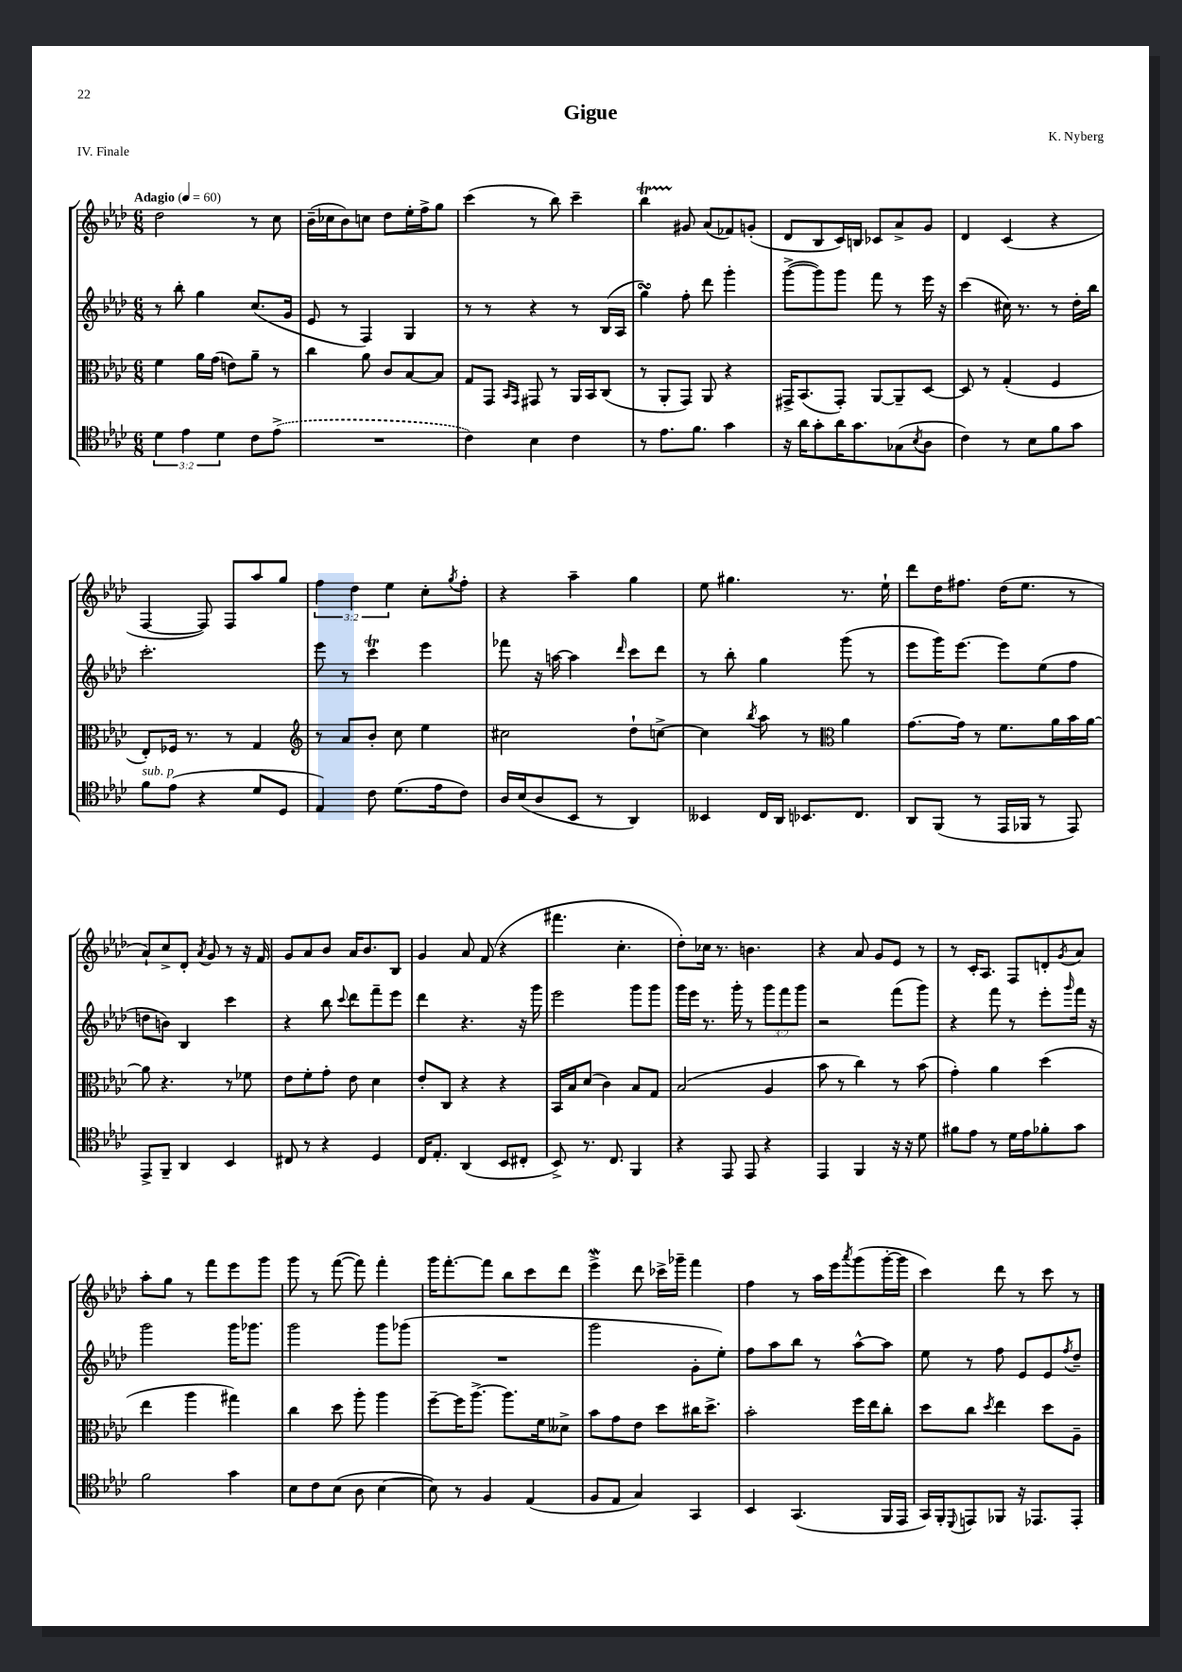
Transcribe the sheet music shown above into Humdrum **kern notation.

**kern	**kern	**kern	**kern
*staff4	*staff3	*staff2	*staff1
*clefC4	*clefC3	*clefG2	*clefG2
*k[b-e-a-d-]	*k[b-e-a-d-]	*k[b-e-a-d-]	*k[b-e-a-d-]
*M6/8	*M6/8	*M6/8	*M6/8
*MM60	*MM60	*MM60	*MM60
6d-\	4f\	8r	2dd-\
.	.	8bb-'\	.
6e-\	.	.	.
.	16a-\LL	4gg\	.
.	(16g\JJ	.	.
6d-\	.	.	.
.	8e\L)	.	.
8c\L	8a-~\J	(8.cc/L	8r
(8e-^\J	8r	.	8cc\
.	.	16g/Jk	.
=	=	=	=
2.r	4cc\	8e-/	(16b-~\LL
.	.	.	16cc-\J
.	.	8r	8b-\)
.	8a-\	4F/)	8cc\J
.	8c/L	.	8dd-\L
.	[8B-/	4G/	16ee-'\L
.	.	.	16ff^\J
.	8B-/]J	.	8gg\J
=	=	=	=
4c\)	8G/L	8r	(4ccc\
.	8GG/J	8r	.
.	16qqBB-/LL	.	.
.	16qqGG/JJ	.	.
4B-\	8GG#/	4r	8r
.	8r	.	8bb-\)
4c\	16AA-/LL	8r	4ccc~\
.	16BB-/J	.	.
.	(8C/J	(16B-/LL	.
.	.	16A-/JJ	.
=	=	=	=
8r	8r	4gg\)	4bb-\
8.e-\L	8AA-'/L	.	.
.	8GG/J)	8ff'\	8g#/
8.f\J	.	.	.
.	8AA-/	8ddd-\	(8a-/L
4g\	4r	4ggg'\	8f-/)
.	.	.	(8g'/J
=	=	=	=
16r	16GG#^/LK	([8ggg^\L	8d-/L
16a-\LK	(8.BB-/	.	.
8g'\	.	8ggg\])	8B-/
16a-\K	8GG#'/J)	8ggg\J	16c/L)
8.g\	.	.	16B/JJ
.	[8AA-/L	8fff\	8c-/L
(8G-\	8AA-~/]	8r	8a-^/
8qB-/	.	.	.
8A-\J	[8D-/J	16eee-\	8g/J
.	.	16r	.
=	=	=	=
4c\)	8D-/]	(4ccc\	4d-/
.	8r	.	.
8r	(4G'/	16cc#\)	(4c/
.	.	8.r	.
8B-\L	.	.	.
8f\	4F/	8r	4r
8g\J	.	16dd-'\LL	.
.	.	16bb-\JJ	.
=	=	=	=
8f\L	8E-'/L)	2.ccc'\	[4F/
(8e-\J	16F-/Jk	.	.
.	8.r	.	.
4r	.	.	8F/])
.	8r	.	8F/L
8d-/L	4G/	.	8aa-/
8D-/J	.	.	8gg/J
=	=	=	=
*	*clefG2	*	*
4E-/)	8r	8eee-\	6ff\
.	8a-/L	8r	.
.	.	.	6dd-\
8c\	8b-'/J	4ccc\	.
.	.	.	6ee-\
(8.d-\L	8cc\	.	.
.	4ee-\	4eee-\	8cc'\L
16e-\k	.	.	.
.	.	.	8qgg/
8c\J)	.	.	8ff'\J
=	=	=	=
16A-/LL	2cc#\	8fff-\	4r
(16B-/J	.	.	.
8A-/	.	16r	.
.	.	[16aa\	.
8BB-/J	.	4aa\]	4aa-~\
8r	.	.	.
.	.	16qqddd-/	.
4AA-/)	8dd-`\L	8ccc\L	4gg\
.	[8cc^\J	8ddd-\J	.
=	=	=	=
4BB--/	4cc\]	8r	8ee-\
.	.	8bb-'\	4.gg#\
.	8qbb-/	.	.
16C/LL	8aa-\	4gg\	.
16AA-/JJ	.	.	.
8.BB-/L	8r	.	.
*	*clefC3	*	*
.	4a-\	(8ggg\	8.r
8.C/J	.	.	.
.	.	8r	.
.	.	.	16ee-`\
=	=	=	=
8AA-/L	[8.g\L	8eee-\L	8ddd-\L
(8FF/J	.	16ggg\K)	16dd-\K
.	16g\]Jk	[8.eee-\J	8.ff#\J
8r	8r	.	.
16EE-/LL	8.f\L	8eee-\]L	(16dd-\LK
16FF-/JJ	.	.	8.ee-\J
8r	.	(8ee-\	.
.	16a-\L	.	.
8EE-/)	16b-\	8ff\J	8r
.	[16a-\JJ	.	.
=	=	=	=
8EE-^/L	8a-\]	8dd\L	8a-`/L)
8FF~/J	4.r	8b\J)	8cc^/
4AA-/	.	4B-/	8d-'/J
.	.	.	8qa-/
.	.	.	8g/
4BB-/	8r	4ccc\	8r
.	8f-\	.	16r
.	.	.	16f/
=	=	=	=
8C#/	8e-\L	4r	8g/L
8r	8f'\	.	8a-/
4r	8g'\J	8bb-\	8b-/J
.	.	8qqccc/	.
.	8e-\	8ddd-\L	16a-/LK
.	.	.	8.b-/
4D-/	4d-\	8fff~\	.
.	.	8eee-\J	8B-/J
=	=	=	=
16C/LK	8e-'/L	4ddd-\	4g/
8.E-'/J	.	.	.
.	8C/J	.	.
(4AA-/	4r	4.r	8a-/
.	.	.	(8f/
8BB-/L	4r	.	4r
8C#'/J	.	16r	.
.	.	16ggg\	.
=	=	=	=
8BB-^/)	16BB-/LL	2eee-\	4.fff#\
.	16B-/J	.	.
8.r	(8d-/J	.	.
.	4c\)	.	.
8.C/	.	.	.
.	.	.	4.cc'\
4FF/	8B-/L	8ggg\L	.
.	8G/J	8ggg\J	.
=	=	=	=
4r	(2B-/	16ggg\LL	8dd-'\L)
.	.	16eee-\JJ	.
.	.	8.r	16cc-\Jk
.	.	.	8.r
8EE-/	.	.	.
.	.	16ggg'\	.
8EE-/	.	8r	4.b\
4r	4A-/	12ggg\L	.
.	.	12fff\	.
.	.	12ggg\J	.
=	=	=	=
4EE-/	8b-\	2r	4r
.	8r	.	.
4FF/	4cc\)	.	8a-/
.	.	.	8g/L
16r	8r	(8fff\L	8e-/J
16r	.	.	.
8d-\	(8b-\	8ggg\J)	8r
=	=	=	=
8f#\L	4g'\)	4r	8r
8e-\J	.	.	16c'/LK
.	.	.	8.A-/J
8r	4a-\	8fff\	.
16d-\LL	.	8r	8F/L
16e-\J	.	.	.
8f-'\	(4dd-\	8eee-'\L	8d'/
.	.	16qqggg/	8qg/
8g\J	.	16fff\Jk	8a-/J
.	.	16r	.
=	=	=	=
2f\	4ee-\	2ggg\	8aa-'\L
.	.	.	8gg\J
.	4aa-\	.	8r
.	.	.	8fff\L
4g\	4gg#\)	16ggg\LK	8eee-\
.	.	8.ggg-\J	.
.	.	.	8ggg\J
=	=	=	=
8B-\L	4cc\	2ggg\	8ggg\
8c\	.	.	8r
(8B-\J	8dd-\	.	([8fff\
8A-\	8aa-'\	.	8fff\])
[4B-\	4aa-\	8ggg\L	4fff'\
.	.	(8ggg-\J	.
=	=	=	=
8B-\])	[8ff~\L	2.r	16ggg\LK
.	.	.	[8.fff'\
8r	16ff\]K	.	.
.	[8.aa-^\J	.	.
4F/	.	.	8fff\]J
.	8.aa-\]L	.	8bb-\L
(4E-/	.	.	8ccc\
.	16f\k	.	.
.	8d--^\J	.	8ddd-\J
=	=	=	=
8F/L	8b-\L	2ggg\	4eee-^\
8E-/J	8g\	.	.
4G/)	8e-\J	.	8ddd-\
.	8dd-\L	.	16ccc-^\LL
.	.	.	16ggg-~\JJ
4GG/	16cc#\K	8g'\L	4fff\
.	8.dd-^\J	.	.
.	.	8ee-'\J)	.
=	=	=	=
4BB-/	2b-'\	8ff\L	4ff\
.	.	8aa-\	.
(4.GG/	.	8bb-\J	8r
.	.	8r	16aa-\LL
.	.	.	16eee-\J
.	.	.	8qaaa-/
.	16ff\LL	[8aa-^^\L	(8ggg\
.	16ee-\J	.	.
16FF/LL	8cc'\J	8aa-\]J	[16ggg'\L
16EE-/JJ	.	.	16ggg\]JJ
=	=	=	=
16GG/LL)	8dd-\L	8ee-\	4ccc\)
16FF'/J	.	.	.
8qqDD-/	.	.	.
8EE/	8cc\J	8r	.
.	8qdd-/	.	.
8FF-/J	4ee-\	8ff\	8ddd-\
16r	.	8e-/L	8r
8.EE-/L	.	.	.
.	8dd-\L	8e-/	8ccc\
.	.	8qff/	.
8EE-'/J	8A-~\J	8dd-~/J	8r
==	==	==	==
*-	*-	*-	*-
